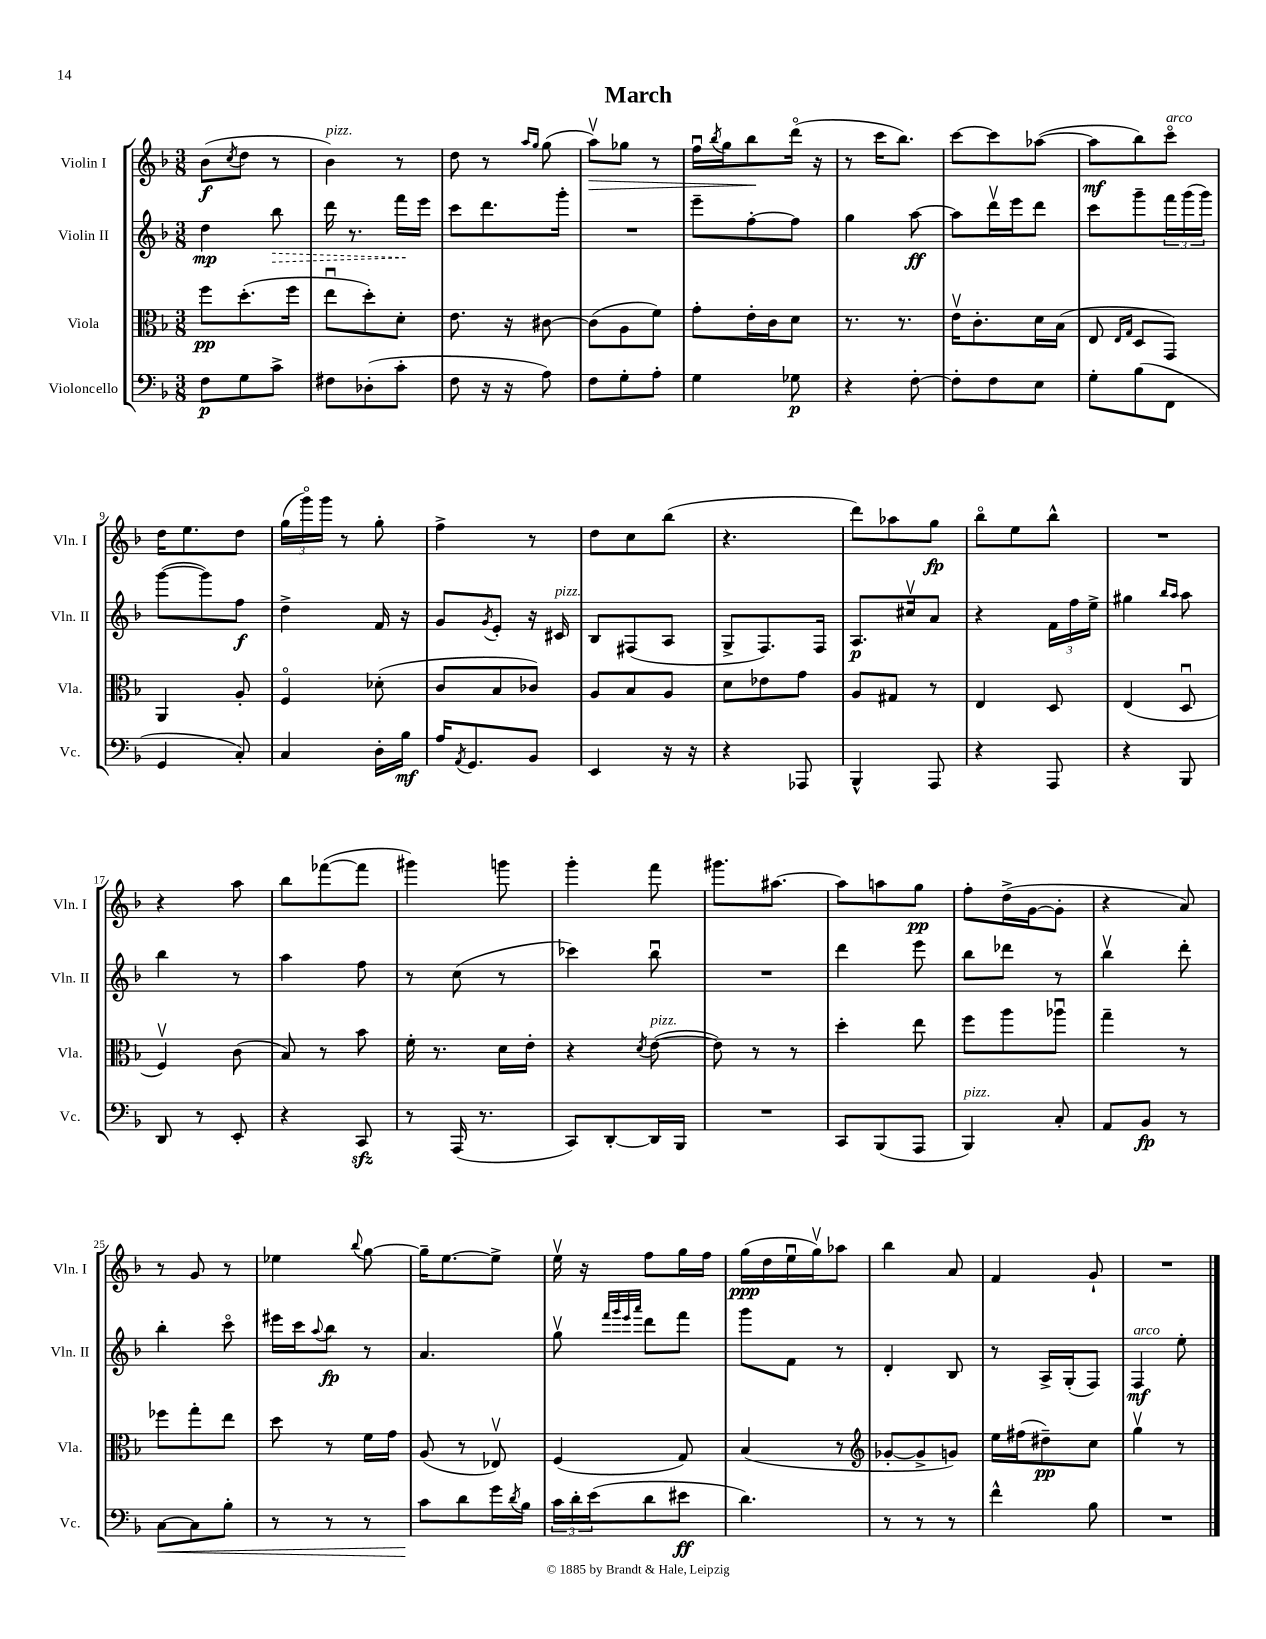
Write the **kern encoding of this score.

**kern	**kern	**kern	**kern
*staff4	*staff3	*staff2	*staff1
*clefF4	*clefC3	*clefG2	*clefG2
*k[b-]	*k[b-]	*k[b-]	*k[b-]
*M3/8	*M3/8	*M3/8	*M3/8
8F	8ff	4dd	(8b-
.	.	.	8qcc
8G	(8.dd'	.	8dd
8c^	.	8bb-	8r
.	16ff	.	.
=	=	=	=
8F#	8eeu	16ddd	4b-)
.	.	8.r	.
(8D-'	8dd')	.	.
8c'	8d'	16fff	8r
.	.	16eee	.
=	=	=	=
8F	8.e	8ccc	8dd
16r	.	8.ddd	8r
16r	16r	.	.
.	.	.	16qqaa
.	.	.	16qqgg
8A)	[8c#	.	(8gg
.	.	16ggg'	.
=	=	=	=
8F	(8c#]	4.r	8aav)
8G'	8A	.	8gg-
8A'	8f)	.	8r
=	=	=	=
4G	8g'	8eee~	16ffu
.	.	.	8qbb-
.	.	.	16gg
.	16e'	[8ff'	8bb-
.	16c	.	.
8G-	8d	8ff]	(16dddo
.	.	.	16r
=	=	=	=
4r	8.r	4gg	8r
.	.	.	16ccc
.	8.r	.	8.bb-)
[8F'	.	[8aa	.
=	=	=	=
8F']	16ev	8aa]	[8ccc
.	8.c'	.	.
8F	.	16dddv	8ccc]
.	.	16eee	.
8E	16d	8ddd	([8aa-
.	(16B-	.	.
=	=	=	=
8G'	8E	8ccc	8aa-]
.	16qqE	.	.
.	16qqG	.	.
(8B-	8D	8ggg~	8bb-)
8FF	8GG)	24fff	8ccco
.	.	(24ggg	.
.	.	24ggg)	.
=	=	=	=
4GG	4AA	([8ggg	16dd
.	.	.	8.ee
.	.	8ggg])	.
8C')	8A'	8ff	8dd
=	=	=	=
4C	4Fo	4dd^	(24gg
.	.	.	24gggo)
.	.	.	24ggg
.	.	.	8r
16D'	(8d-'	16f	8gg'
16B-	.	16r	.
=	=	=	=
16A	8c	8g	4ff^
8qAA	.	.	.
8.GG	.	.	.
.	.	8qg	.
.	8B-	8e'	.
8BB-	8c-)	16r	8r
.	.	16c#	.
=	=	=	=
4EE	8A	8B-	8dd
.	8B-	(8F#	8cc
16r	8A	8A	(8bb-
16r	.	.	.
=	=	=	=
4r	8d	8G^	4.r
.	8e-	8.F)	.
8AAA-	8g	.	.
.	.	16F	.
=	=	=	=
4BBB-^^	8A	8.A	8ddd)
.	8G#	.	8aa-
.	.	16cc#v	.
8AAA	8r	8a	8gg
=	=	=	=
4r	4E	4r	8bb-o
.	.	.	8ee
8AAA	8D	24f	8bb-^^
.	.	24ff	.
.	.	24ee^	.
=	=	=	=
4r	(4E	4gg#	4.r
.	.	16qqbb-	.
.	.	16qqaa	.
8BBB-	8Du	8aa	.
=	=	=	=
8DD	4Fv)	4bb-	4r
8r	.	.	.
8EE'	(8c	8r	8aa
=	=	=	=
4r	8B-)	4aa	8bb-
.	8r	.	([8fff-
8CC	8b-	8ff	8fff-]
=	=	=	=
8r	16f'	8r	4ggg#)
.	8.r	.	.
(16AAA	.	(8cc	.
8.r	.	.	.
.	16d	8r	8ggg
.	16e'	.	.
=	=	=	=
8CC)	4r	4ccc-)	4ggg'
[8DD'	.	.	.
.	8qd	.	.
16DD]	([8e	8bb-u	8fff
16BBB-	.	.	.
=	=	=	=
4.r	8e])	4.r	8.ggg#
.	8r	.	.
.	.	.	[8.aa#
.	8r	.	.
=	=	=	=
8CC	4dd'	4ddd	8aa#]
(8BBB-	.	.	8aa
8AAA	8ee	8eee	8gg
=	=	=	=
4BBB-)	8ff	8bb-	8ff'
.	8aa	8ddd-	(16dd^
.	.	.	[16g
8C'	8aa-u	8r	8g']
=	=	=	=
8AA	4gg~	4bb-v	4r
8BB-	.	.	.
8r	8r	8ddd'	8a)
=	=	=	=
[8C	8ff-	4bb-'	8r
8C]	8gg'	.	8g
8B-'	8ee	8ccco	8r
=	=	=	=
8r	8dd	16eee#	4ee-
.	.	16ccc	.
.	.	8qqaa	.
8r	8r	8bb-	.
.	.	.	8qqbb-
8r	16f	8r	[8gg
.	16g	.	.
=	=	=	=
8c	(8A	4.a	16gg~]
.	.	.	[8.ee
8d	8r	.	.
16g	8E-v)	.	8ee^]
8qd	.	.	.
16B-	.	.	.
=	=	=	=
24c	(4F	8ggv	16eev
24d'	.	.	.
.	.	.	16r
(24e	.	.	.
.	.	32qqfff	.
.	.	32qqggg	.
.	.	32qqeee	.
.	.	32qqaaa	.
8d	.	8ddd	8ff
8e#	8G)	8fff	16gg
.	.	.	16ff
=	=	=	=
4.d)	(4B-	8ggg	(16gg
.	.	.	16dd
.	.	8f	16eeu
.	.	.	16ggv)
.	8r	8r	8aa-
=	=	=	=
*	*clefG2	*	*
8r	[8g-'	4d'	4bb-
8r	8g-^]	.	.
8r	8g)	8B-	8a
=	=	=	=
4f^^	16ee	8r	4f
.	(16ff#	.	.
.	8dd#~)	16A^	.
.	.	(16G'	.
8B-	8cc	8F)	8g`
=	=	=	=
4.r	4ggv	4F	4.r
.	8r	8ee'	.
==	==	==	==
*-	*-	*-	*-
